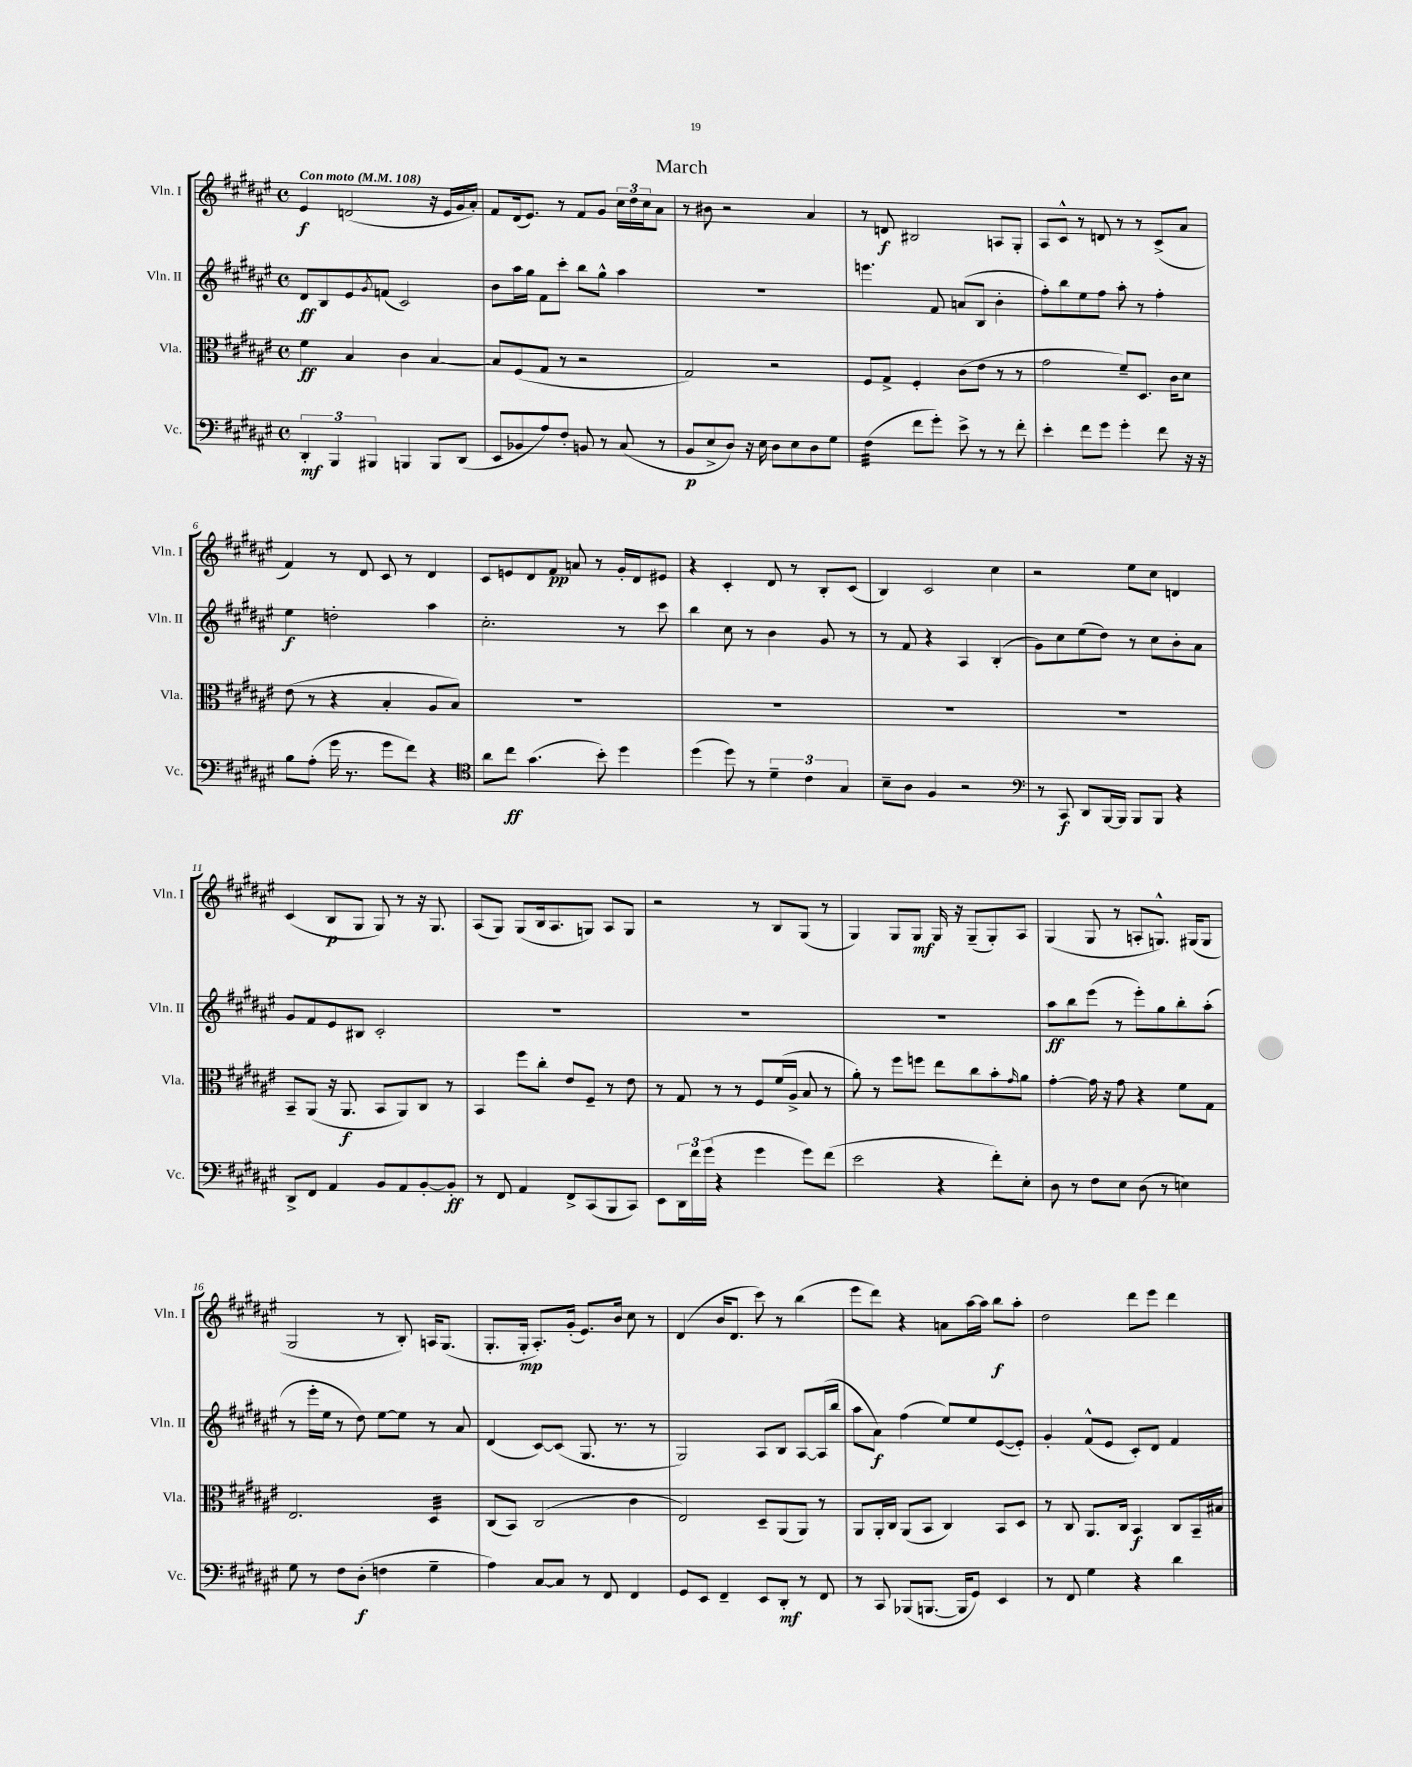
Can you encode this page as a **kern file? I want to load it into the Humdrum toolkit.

**kern	**kern	**kern	**kern
*staff4	*staff3	*staff2	*staff1
*clefF4	*clefC3	*clefG2	*clefG2
*k[f#c#g#d#a#e#]	*k[f#c#g#d#a#e#]	*k[f#c#g#d#a#e#]	*k[f#c#g#d#a#e#]
*M4/4	*M4/4	*M4/4	*M4/4
*met(c)	*met(c)	*met(c)	*met(c)
*MM108	*MM108	*MM108	*MM108
6DD#'	4f#	8d#	4e#
.	.	8B	.
6BBB	.	.	.
.	4B	8e#	(2d
6BBB#	.	.	.
.	.	8qg#	.
.	.	(8f	.
4BBB	4c#	2c#)	.
8BBB	[4B	.	16r
.	.	.	16e#
(8DD#	.	.	16g#
.	.	.	16a#')
=	=	=	=
8EE#	8B]	8b	8f#
8BB-	(8F#	16aa#	(16d#
.	.	16gg#	8.e#)
8A#)	8G#	8f#	.
8F#'	8r	8ccc#'	8r
8BB	2r	8bb	8f#
8r	.	8gg#^^	8g#
(8C#	.	4aa#	24cc#
.	.	.	24dd#
.	.	.	24cc#
8r	.	.	8a#
=	=	=	=
8BB	2G#)	1r	8r
8E#^	.	.	8b#
8D#)	.	.	2r
16r	.	.	.
16E#	.	.	.
8D#	2r	.	.
8E#	.	.	.
8D#	.	.	4a#
8G#	.	.	.
=	=	=	=
(4F#	8F#	4.eee	8r
.	8G#^	.	8d
8f#	4F#'	.	2B#
8g#')	.	8f#	.
8e#^	(8c#	(8a	.
8r	8e#	8B	.
8r	8r	4b'	8A
8f#'	8r	.	8G#'
=	=	=	=
4e#'	2g#	8ff#')	8A#
.	.	8bb	8c#^^
8f#	.	8ee#	8r
8g#	.	8ff#	8d
4g#'	8f#~)	8aa#'	8r
.	8.D#	8r	8r
8f#	.	4ff#'	(8c#^
.	16c#	.	.
16r	8d#	.	8a#
16r	.	.	.
=	=	=	=
8B	(8e#	4ee#	4f#)
(8A#'	8r	.	.
16g#	4r	2dd'	8r
8.r	.	.	.
.	.	.	8d#
8g#	4B'	.	8c#
8f#)	.	.	8r
4r	8A#	4aa#	4d#
.	8B)	.	.
=	=	=	=
*clefC4	*	*	*
8a#	1r	2.cc#'	8c#
8cc#	.	.	8e
(4.g#	.	.	8d#
.	.	.	8f#
.	.	.	8a
8b')	.	.	8r
4dd#	.	8r	16g#'
.	.	.	16d#
.	.	8ccc#	8e#
=	=	=	=
(4dd#	1r	4bb	4r
8dd#)	.	8cc#	4c#'
8r	.	8r	.
6d#~	.	4b	8d#
.	.	.	8r
6c#	.	.	.
.	.	8g#	8B'
6G#	.	.	.
.	.	8r	(8c#
=	=	=	=
8B~	1r	8r	4B)
8A#	.	8f#	.
4F#	.	4r	2c#
2r	.	4A#	.
.	.	(4B'	4cc#
=	=	=	=
*clefF4	*	*	*
8r	1r	8g#)	2r
8CC#	.	8cc#	.
8DD#	.	(8ee#	.
[16BBB	.	8dd#)	.
16BBB]	.	.	.
8BBB	.	8r	8ee#
8BBB	.	8cc#	8cc#
4r	.	8b'	4d
.	.	8a#	.
=	=	=	=
8DD#^	8BB~	8g#	(4c#
8FF#	(8AA#	8f#	.
4AA#	16r	8e#	8B
.	8.AA#	.	.
.	.	8B#	8G#
8BB	8BB	2c#'	8G#)
8AA#	8AA#)	.	8r
[8BB'	8C#	.	16r
.	.	.	8.G#
8BB']	8r	.	.
=	=	=	=
8r	4BB	1r	(8A#
8FF#	.	.	8G#)
4AA#	8ff#	.	(8G#
.	8cc#'	.	16B
.	.	.	8.A#
8FF#^	8e#	.	.
(8CC#	8F#~	.	8G)
8BBB	8r	.	8A#
8CC#)	8e#	.	8G
=	=	=	=
8EE#	8r	1r	2r
24DD#	8G#	.	.
24f#	.	.	.
(24g#	.	.	.
4r	8r	.	.
.	8r	.	.
4g#	8F#	.	8r
.	(16f#	.	8B
.	16A#^	.	.
8g#)	8B	.	(8G#
(8f#	8r	.	8r
=	=	=	=
2e#	8a#')	1r	4G#)
.	8r	.	.
.	8ff#	.	8G#
.	8ff	.	8G#
4r	8ee#	.	16G#
.	.	.	16r
.	8cc#	.	(8G#~
8f#')	8b'	.	8G#')
.	16qqg#	.	.
8E#'	8a#	.	8A#
=	=	=	=
8D#	[4g#'	8aa#	(4G#
8r	.	8bb	.
8F#	16g#]	(8eee#	8G#
.	16r	.	.
8E#	8g#	8r	8r
(8D#	4r	8eee#')	8A'
8r	.	8gg#	8.G^^)
4E)	8f#	8bb'	.
.	.	.	(16G#
.	8G#	(8aa#'	8G#
=	=	=	=
8G#	2.E#	8r	2G#
8r	.	16eee#'	.
.	.	16ee#	.
8F#	.	8r	.
(8D#'	.	8dd#)	.
4F	.	[8ee#	8r
.	.	8ee#]	8B')
4G#~	4D#	8r	16A
.	.	.	(8.G#
.	.	8a#	.
=	=	=	=
4A#)	(8C#	(4d#	8.G#'
.	8BB)	.	.
.	.	.	16G#'
[8C#	(2C#	[8c#)	8.A#')
8C#]	.	(8c#]	.
.	.	.	(16g#'
8r	.	8.G#	8.e#)
8FF#	.	.	.
.	.	8.r	16b
4FF#	4c#	.	8cc#
.	.	8r	8r
=	=	=	=
8GG#	2E#)	2G#)	(4d#
8EE#	.	.	.
4FF#~	.	.	16b
.	.	.	8.d#
8EE#	8D#~	8A#	8ccc#)
8DD#'	(8AA#	8B	8r
8r	8AA#)	[8A#	(4bb
8FF#	8r	(16A#]	.
.	.	16bb	.
=	=	=	=
8r	8AA#	8aa#	8eee#
8CC#	16AA#'	8a#)	8ddd#)
.	16C#	.	.
(8BBB-	(8AA#	(4ff#	4r
[8.BBB	8BB	.	.
.	4C#)	8ee#)	8a
16BBB]	.	.	.
8GG#)	.	8ee#	[16aa#
.	.	.	16aa#]
4EE#	8BB	([8e#	8bb
.	8D#	8e#'])	8aa#'
=	=	=	=
8r	8r	4g#'	2dd#
8FF#	8C#	.	.
4G#	8.AA#	(8f#^^	.
.	.	8e#	.
.	16C#	.	.
4r	4BB	8c#')	8ddd#
.	.	8d#	8eee#
4d#	8C#	4f#	4ddd#
.	16BB~	.	.
.	16B#	.	.
==	==	==	==
*-	*-	*-	*-
